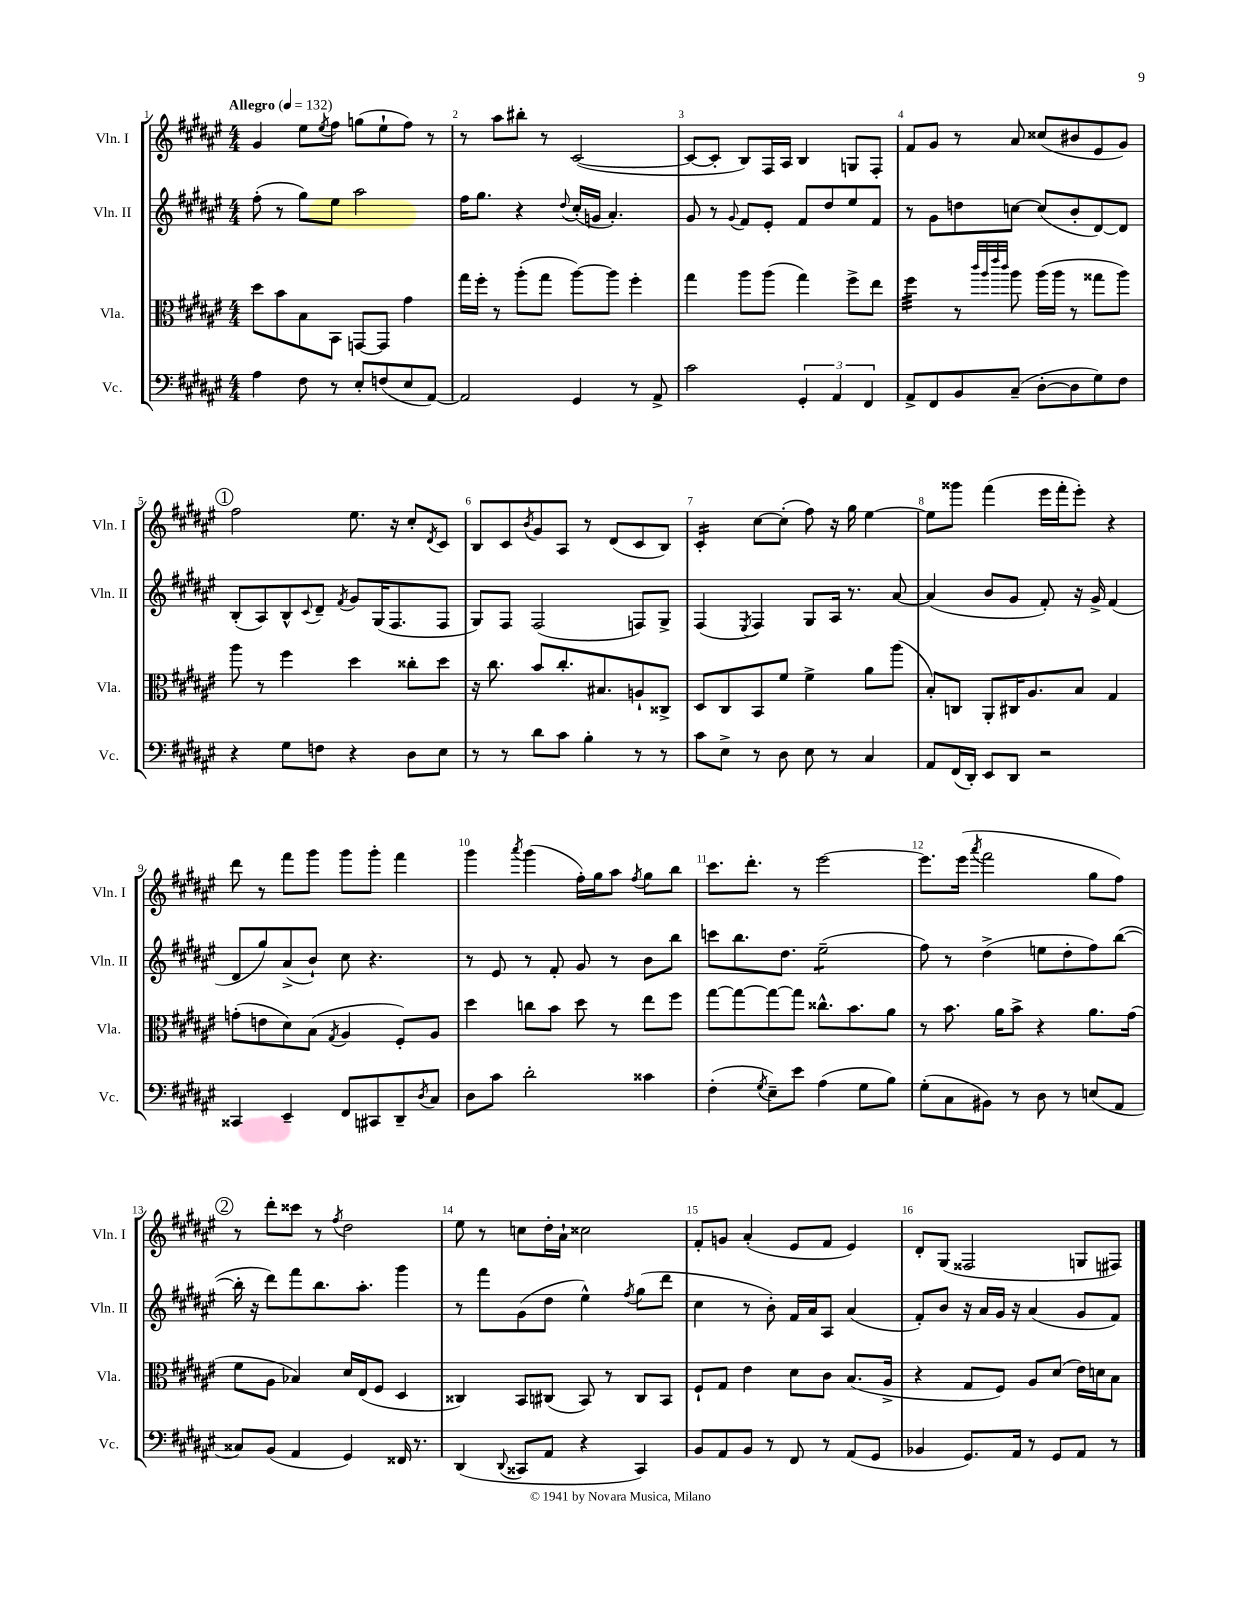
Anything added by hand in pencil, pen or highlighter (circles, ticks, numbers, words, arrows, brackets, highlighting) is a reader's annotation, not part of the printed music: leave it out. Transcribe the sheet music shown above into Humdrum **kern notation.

**kern	**kern	**kern	**kern
*staff4	*staff3	*staff2	*staff1
*clefF4	*clefC3	*clefG2	*clefG2
*k[f#c#g#d#a#e#]	*k[f#c#g#d#a#e#]	*k[f#c#g#d#a#e#]	*k[f#c#g#d#a#e#]
*M4/4	*M4/4	*M4/4	*M4/4
*MM132	*MM132	*MM132	*MM132
4A#	8dd#	(8ff#'	4g#
.	8b	8r	.
8F#	8B	8gg#)	8ee#
.	.	.	8qee#
8r	8BB	8ee#	8ff#
8E#'	[8GG	2aa#	(8gg
(8F	8GG]	.	8ee#`
8E#	4g#	.	8ff#)
[8AA#)	.	.	8r
=	=	=	=
2AA#]	16gg#	16ff#	8r
.	16ff#'	8.gg#	.
.	8r	.	8aa#
.	(8aa#'	4r	8bb#'
.	8gg#	.	8r
.	.	8qqdd#	.
4GG#	[8aa#)	(16cc#'	([2c#
.	.	16g	.
.	8aa#]	4.a#')	.
8r	4ff#'	.	.
8AA#^	.	.	.
=	=	=	=
2c#	4gg#	8g#	8c#_
.	.	8r	8c#']
.	.	8qqg#	.
.	8aa#	8f#	8B)
.	(8aa#	8e#'	16F#
.	.	.	16A#
6GG#'	4gg#)	8f#	4B
.	.	8dd#	.
6AA#	.	.	.
.	8ff#^	8ee#	8G
6FF#	.	.	.
.	8ee#	8f#	8F#'
=	=	=	=
8AA#^	4ff#	8r	8f#
8FF#	.	8g#	8g#
8BB	8r	8dd	8r
.	32qqccc#	.	.
.	32qqaa#	.	.
.	32qqeee#	.	.
.	32qqccc#	.	.
(8C#~	8aa#	[8cc	8a#
[8D#'	(16aa#	(8cc]	(8cc##
.	16aa#	.	.
8D#]	8r	8b'	8b#
8G#)	8gg##	[8d#)	8e#
8F#	8aa#)	8d#]	8g#)
=	=	=	=
4r	8aa#	(8B'	2ff#
.	8r	8A#)	.
8G#	4ff#	8B^^	.
.	.	8qqc#	.
8F	.	8d#~	.
.	.	8qf#	.
4r	4dd#	8g#	8.ee#
.	.	(16G#	.
.	.	8.F#	16r
8D#	8cc##'	.	8cc#'
.	.	.	8qd#
8E#	8dd#	8F#	8c#
=	=	=	=
8r	16r	8G#)	8B
.	8.cc#	.	.
8r	.	8F#	8c#
.	.	.	8qb
8d#	8b	(2F#	8g#
8c#	8.cc#'	.	8A#
4B'	.	.	8r
.	8.B#	.	.
.	.	.	(8d#
8r	8A`	8F)	8c#
8r	8C##^	8G#^	8B)
=	=	=	=
8c#	8D#	(4F#	4c#'
8E#^	8C#	.	.
.	.	8qE#	.
8r	8BB	4F#)	[8cc#
8D#	8f#	.	(8cc#']
8E#	4f#^	8G#	8ff#)
8r	.	16A#	16r
.	.	8.r	16gg#
4C#	8a#	.	[4ee#
.	(8aa#	[8a#	.
=	=	=	=
8AA#	8B')	(4a#]	8ee#]
(16FF#	8C	.	8ggg##
16DD#')	.	.	.
8EE#	8AA#'	8b	(4fff#
8DD#	16C#	8g#	.
.	8.A#	.	.
2r	.	8f#')	16eee#
.	.	.	16fff#'
.	8B	16r	8eee#')
.	.	16g#^	.
.	4G#	(4f#	4r
=	=	=	=
4CC##	(8g'	8d#	8ddd#
.	8e	8gg#)	8r
4EE#~	8d#)	(8a#^	8fff#
.	(8B	8b`)	8ggg#
.	8qG#	.	.
8FF#	4A#	8cc#	8ggg#
8CC#	.	4.r	8ggg#'
8DD#~	8F#')	.	4fff#
8qD#	.	.	.
8C#	8A#	.	.
=	=	=	=
8D#	4dd#	8r	4ggg#
8c#	.	8e#	.
.	.	.	8qaaa#
2d#'	8cc	8r	(4ggg#
.	8b	8f#'	.
.	8dd#	8g#	16ff#')
.	.	.	16gg#
.	8r	8r	8aa#
.	.	.	8qff#
4c##	8ee#	8b	8gg#
.	8ff#	8bb	8bb
=	=	=	=
(4F#'	[8gg#	8ccc	8.ccc#
.	8gg#_	8.bb	.
.	.	.	8.ddd#'
8qG#	.	.	.
8E#~)	8gg#_	.	.
.	.	8.dd#	.
8e#	8gg#]	.	8r
(4A#	8.cc##^^	(2ee#~	[2eee#
.	8.b	.	.
8G#	.	.	.
8B)	8a#	.	.
=	=	=	=
(8G#'	8r	8ff#)	8.eee#]
8C#	8.b	8r	.
.	.	.	(16eee#
.	.	.	8qaaa#
8BB#)	.	(4dd#^	2fff#
.	16a#	.	.
8r	8b^	.	.
8D#	4r	8ee	.
8r	.	8dd#'	.
(8E	8.a#	8ff#)	8gg#
8AA#	.	([8bb	8ff#)
.	(16g#	.	.
=	=	=	=
8C##)	8f#	16bb']	8r
.	.	16r	.
(8BB	8A#	8ddd#)	8ddd#'
4AA#	4B-)	8fff#	8ccc##
.	.	8.bb	8r
.	.	.	8qff#
4GG#)	16d#	.	2dd#
.	(16E#	8.aa#'	.
.	8F#	.	.
16FF##	4D#	4ggg#	.
8.r	.	.	.
=	=	=	=
(4DD#	4C##)	8r	8ee#
.	.	8fff#	8r
8qqDD#	.	.	.
8CC##	8BB	(8g#	8cc
8AA#	(8C#	8dd#	16dd#'
.	.	.	16a#`
4r	8BB)	4ee#^^)	2cc##
.	8r	.	.
.	.	8qff#	.
4CC##)	8C#	(8gg#	.
.	8BB	8ddd#	.
=	=	=	=
8BB	8F#`	4cc#	8f#'
8AA#	8G#	.	8g
8BB	4e#	8r	(4a#'
8r	.	8b')	.
8FF#	8d#	16f#	8e#
.	.	16a#	.
8r	8c#	8A#	8f#
(8AA#	(8.B	(4a#	4e#)
8GG#	.	.	.
.	16A#^	.	.
=	=	=	=
4BB-	4r	8f#')	8d#'
.	.	8b	(8G#
8.GG#)	8G#	16r	2F##
.	.	16a#	.
.	8F#)	16g#	.
16AA#	.	16r	.
8r	8A#	(4a#	.
8GG#	(8d#	.	.
8AA#	16e#)	8g#	8G
.	16d	.	.
8r	8B	8f#)	8F#)
==	==	==	==
*-	*-	*-	*-
